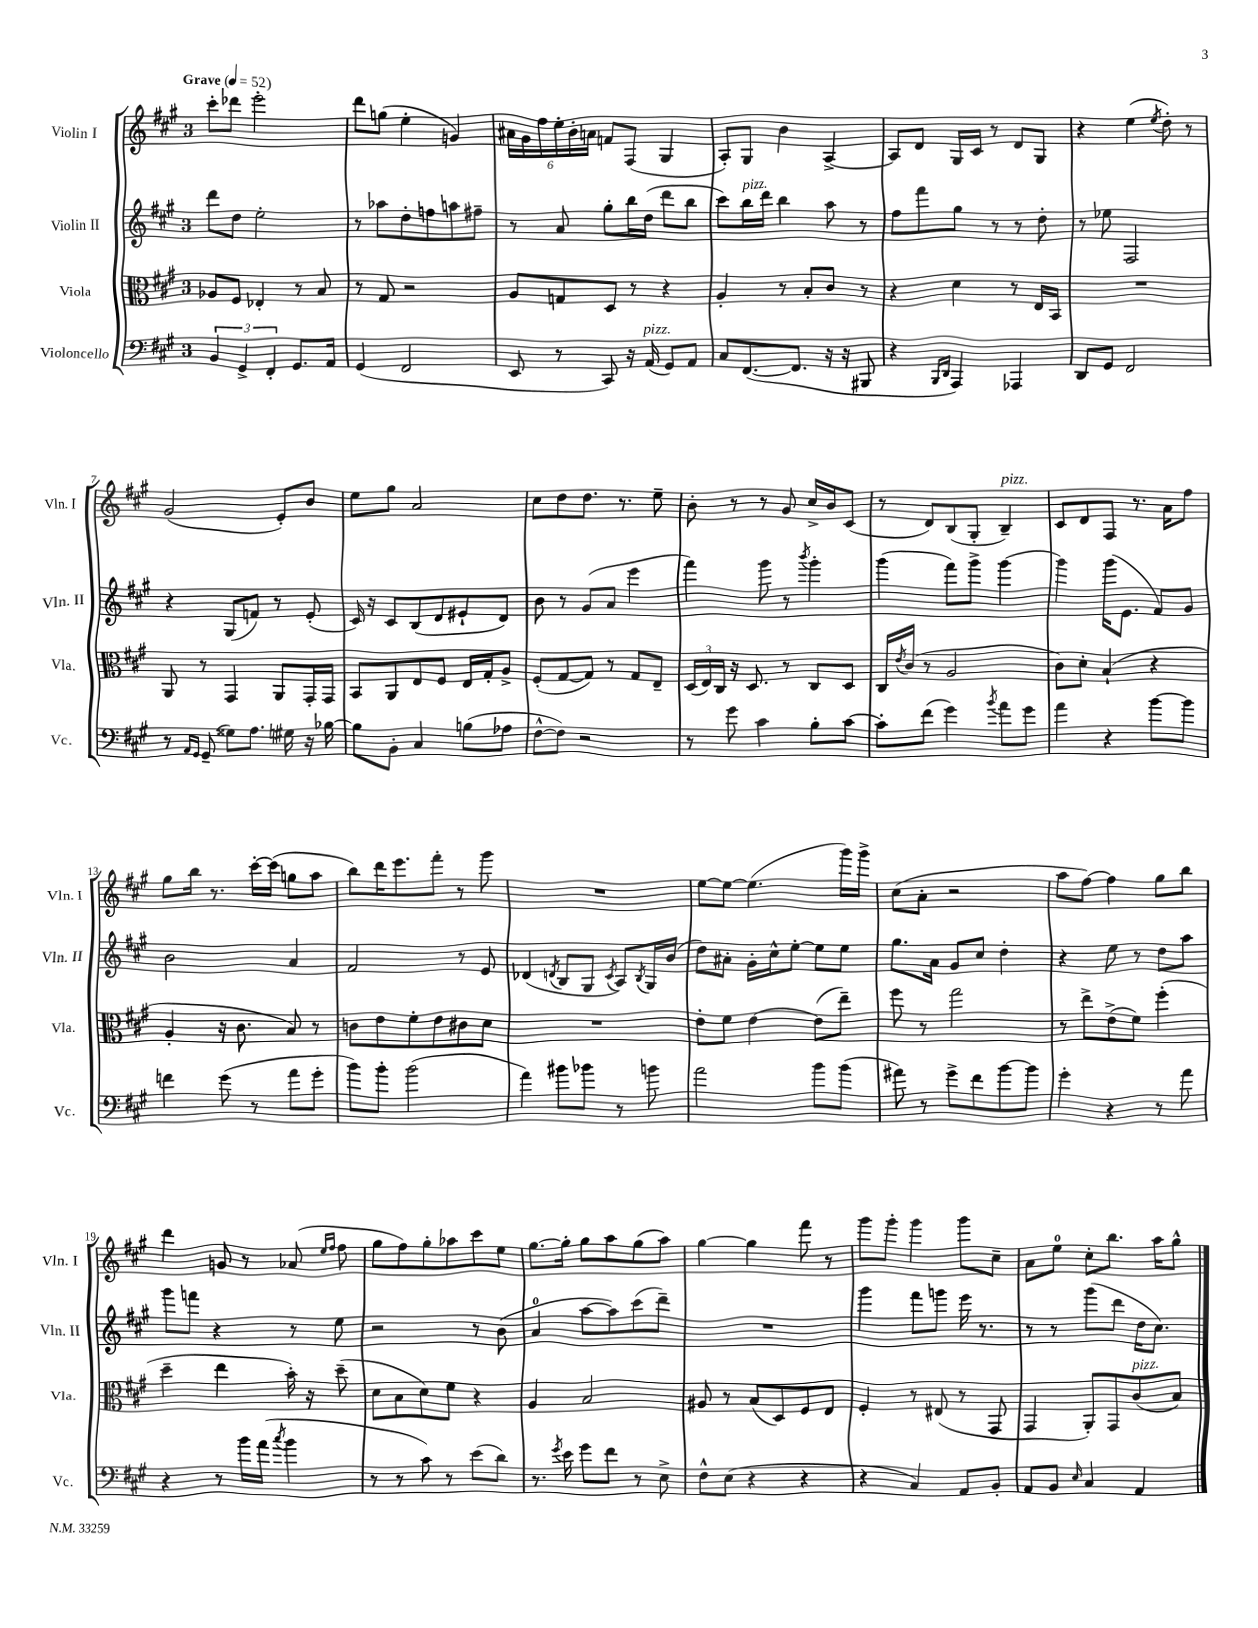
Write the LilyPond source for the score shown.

<<
\new StaffGroup <<
\new Staff = "s0" \with { instrumentName = "Violin I" shortInstrumentName = "Vln. I" } {
    \clef treble \key a \major \once \override Staff.TimeSignature.style = #'single-digit \time 3/4 \tempo "Grave" 4 = 52
    cis'''8-. des'''8 e'''2-. |
    d'''8 g''8( e''4-. g'4) |
    \tuplet 6/4 { ais'16 gis'16 fis''16 e''16-. b'16-. a'16 } f'8 fis8( gis4 |
    a8-.) gis8 b'4 a4~-> |
    a8 d'8 gis16 cis'16 r8 d'8 gis8 |
    r4 e''4( \acciaccatura { e''8 } d''8-.) r8 |
    gis'2( e'8-.) b'8 |
    e''8 gis''8 a'2 |
    cis''8 d''8 d''8. r8. e''8-- |
    b'8-. r8 r8 gis'8 cis''16-> b'16 cis'8( |
    r8 d'8) b8( gis8-. b4--^\markup { \italic "pizz." }) |
    cis'8 d'8 fis8 r8. a'16 fis''8 |
    gis''8 b''16 r8. cis'''16~-. cis'''16( g''8 a''8 |
    b''8) d'''16 e'''8. fis'''8-. r8 gis'''8 |
    R2. |
    e''8~ e''8~ e''4.( gis'''16) gis'''16-> |
    cis''8( a'8-. r2 |
    a''8 fis''8~) fis''4 gis''8 b''8 |
    d'''4 g'8 r8 aes'8( \grace { e''16 fis''16 } fis''8 |
    gis''8 fis''8) gis''8-. aes''8 cis'''8 e''8 |
    gis''8.~ gis''16-. gis''8 a''8 gis''8( a''8) |
    gis''4~ gis''4 fis'''8 r8 |
    gis'''8 gis'''8-. gis'''4 gis'''8 cis''8-- |
    a'8 e''8-0 cis''8-. b''8. a''16 gis''8-^ \bar "|." |
}
\new Staff = "s1" \with { instrumentName = "Violin II" shortInstrumentName = "Vln. II" } {
    \clef treble \key a \major \once \override Staff.TimeSignature.style = #'single-digit \time 3/4
    d'''8 d''8 e''2-. |
    r8 aes''8 d''8-. f''8 a''8 fis''8-- |
    r8 a'8 gis''8-. b''16 d''16( d'''8 b''8 |
    cis'''8) b''16^\markup { \italic "pizz." } d'''16 b''4 a''8 r8 |
    fis''8 fis'''8 gis''8 r8 r8 d''8-. |
    r8 ees''8 fis2 |
    r4 gis8( f'8) r8 e'8-.( |
    cis'16) r16 cis'8 b8( d'8 eis'8-! d'8) |
    b'8 r8 gis'8( a'8 e'''4 |
    fis'''4) gis'''8 r8 \acciaccatura { b'''8 } gis'''4-. |
    gis'''4( fis'''8) gis'''8-> gis'''4~ |
    gis'''4 gis'''16( e'8. fis'8) gis'8 |
    b'2 a'4 |
    fis'2 r8 e'8 |
    des'4( \acciaccatura { d'8 } b8 gis8 \acciaccatura { cis'8 } a8) \acciaccatura { b8 } gis16 b'16( |
    d''8) ais'8-. gis'16-. cis''16-^ e''8~-. e''8 e''8 |
    gis''8. a'16 gis'8 cis''8 d''4-. |
    r4 e''8 r8 d''8 a''8 |
    gis'''8 f'''8 r4 r8 e''8 |
    r2 r8 b'8( |
    a'4-0 a''8~ a''8) cis'''8( d'''8--) |
    R2. |
    gis'''4 fis'''8 g'''8 e'''16 r8. |
    r8 r8 gis'''8( d'''8 d''16 cis''8.) \bar "|." |
}
\new Staff = "s2" \with { instrumentName = "Viola" shortInstrumentName = "Vla." } {
    \clef alto \key a \major \once \override Staff.TimeSignature.style = #'single-digit \time 3/4
    aes8 fis8 ees4-. r8 b8 |
    r8 gis8 r2 |
    a8 g8 d8 r8 r4 |
    a4-. r8 b8-. cis'8 r8 |
    r4 d'4 r8 e16 b,16 |
    R2. |
    a,8 r8 gis,4 a,8 gis,16-. gis,16 |
    b,8 a,8 e8 fis8 e16 gis16-. a8-> |
    fis8-.( gis8~ gis8) r8 gis8 e8-- |
    \tuplet 3/2 { d16( e16) cis16 } r16 d8. r8 cis8 d8 |
    cis16 \acciaccatura { e'8 } cis'16( r8 a2 |
    cis'8) d'8-. b4-!( r4 |
    a4-. r16 cis'8. b8) r8 |
    c'8 e'8 fis'8-. e'8 cis'8 d'8 |
    R2. |
    e'8-. fis'8 e'4~ e'8( e''8--) |
    fis''8 r8 gis''2 |
    r8 e''8-> e'8->( fis'8) fis''4-.( |
    d''4-- e''4 b'16-.) r16 d''8--( |
    d'8 b8 d'8) fis'8 r4 |
    a4 b2 |
    ais8 r8 b8( d8) fis8 e8 |
    fis4-. r8 eis8( r8 gis,8 |
    gis,4 a,8-.) gis,8 cis'8^\markup { \italic "pizz." }( b8) \bar "|." |
}
\new Staff = "s3" \with { instrumentName = "Violoncello" shortInstrumentName = "Vc." } {
    \clef bass \key a \major \once \override Staff.TimeSignature.style = #'single-digit \time 3/4
    \tuplet 3/2 { b,4 gis,4-> fis,4-. } gis,8. a,16 |
    gis,4( fis,2 |
    e,8 r8 cis,8) r16 a,16^\markup { \italic "pizz." }( gis,8) a,8 |
    cis8 fis,8.~( fis,8. r16 r16 bis,,8 |
    r4 \grace { b,,16 d,16 } a,,4) aes,,4 |
    d,8 gis,8 fis,2 |
    r8 \grace { a,16 gis,16 } gis,8--( gisis8) a8. gis16 r16 bes16~ |
    bes8 b,8-. cis4 b8( aes8 |
    fis8~-^ fis8) r2 |
    r8 gis'8 cis'4 b8-. cis'8~ |
    cis'8-. fis'8( gis'4) \acciaccatura { b'8 } a'8 gis'8 |
    a'4 r4 b'8~ b'8 |
    f'4 gis'8( r8 a'8 gis'8-. |
    b'8) b'8-. b'2( |
    a'4) bis'8 bes'8 r8 b'8 |
    a'2 b'8 b'8( |
    ais'8) r8 gis'8-> fis'8 b'8~ b'8 |
    gis'4-. r4 r8 a'8 |
    r4 r8 b'16 a'16( \acciaccatura { cis''8 } b'4 |
    r8 r8 cis'8) r8 e'8( d'8) |
    r8. \acciaccatura { gis'8 } e'16 gis'8 fis'8 r8 e8-> |
    fis8-^ e8( r4 r4 |
    r4 cis4) a,8 b,8-. |
    a,8 b,8 \grace { e16 } cis4 a,4 \bar "|." |
}
>>
>>
